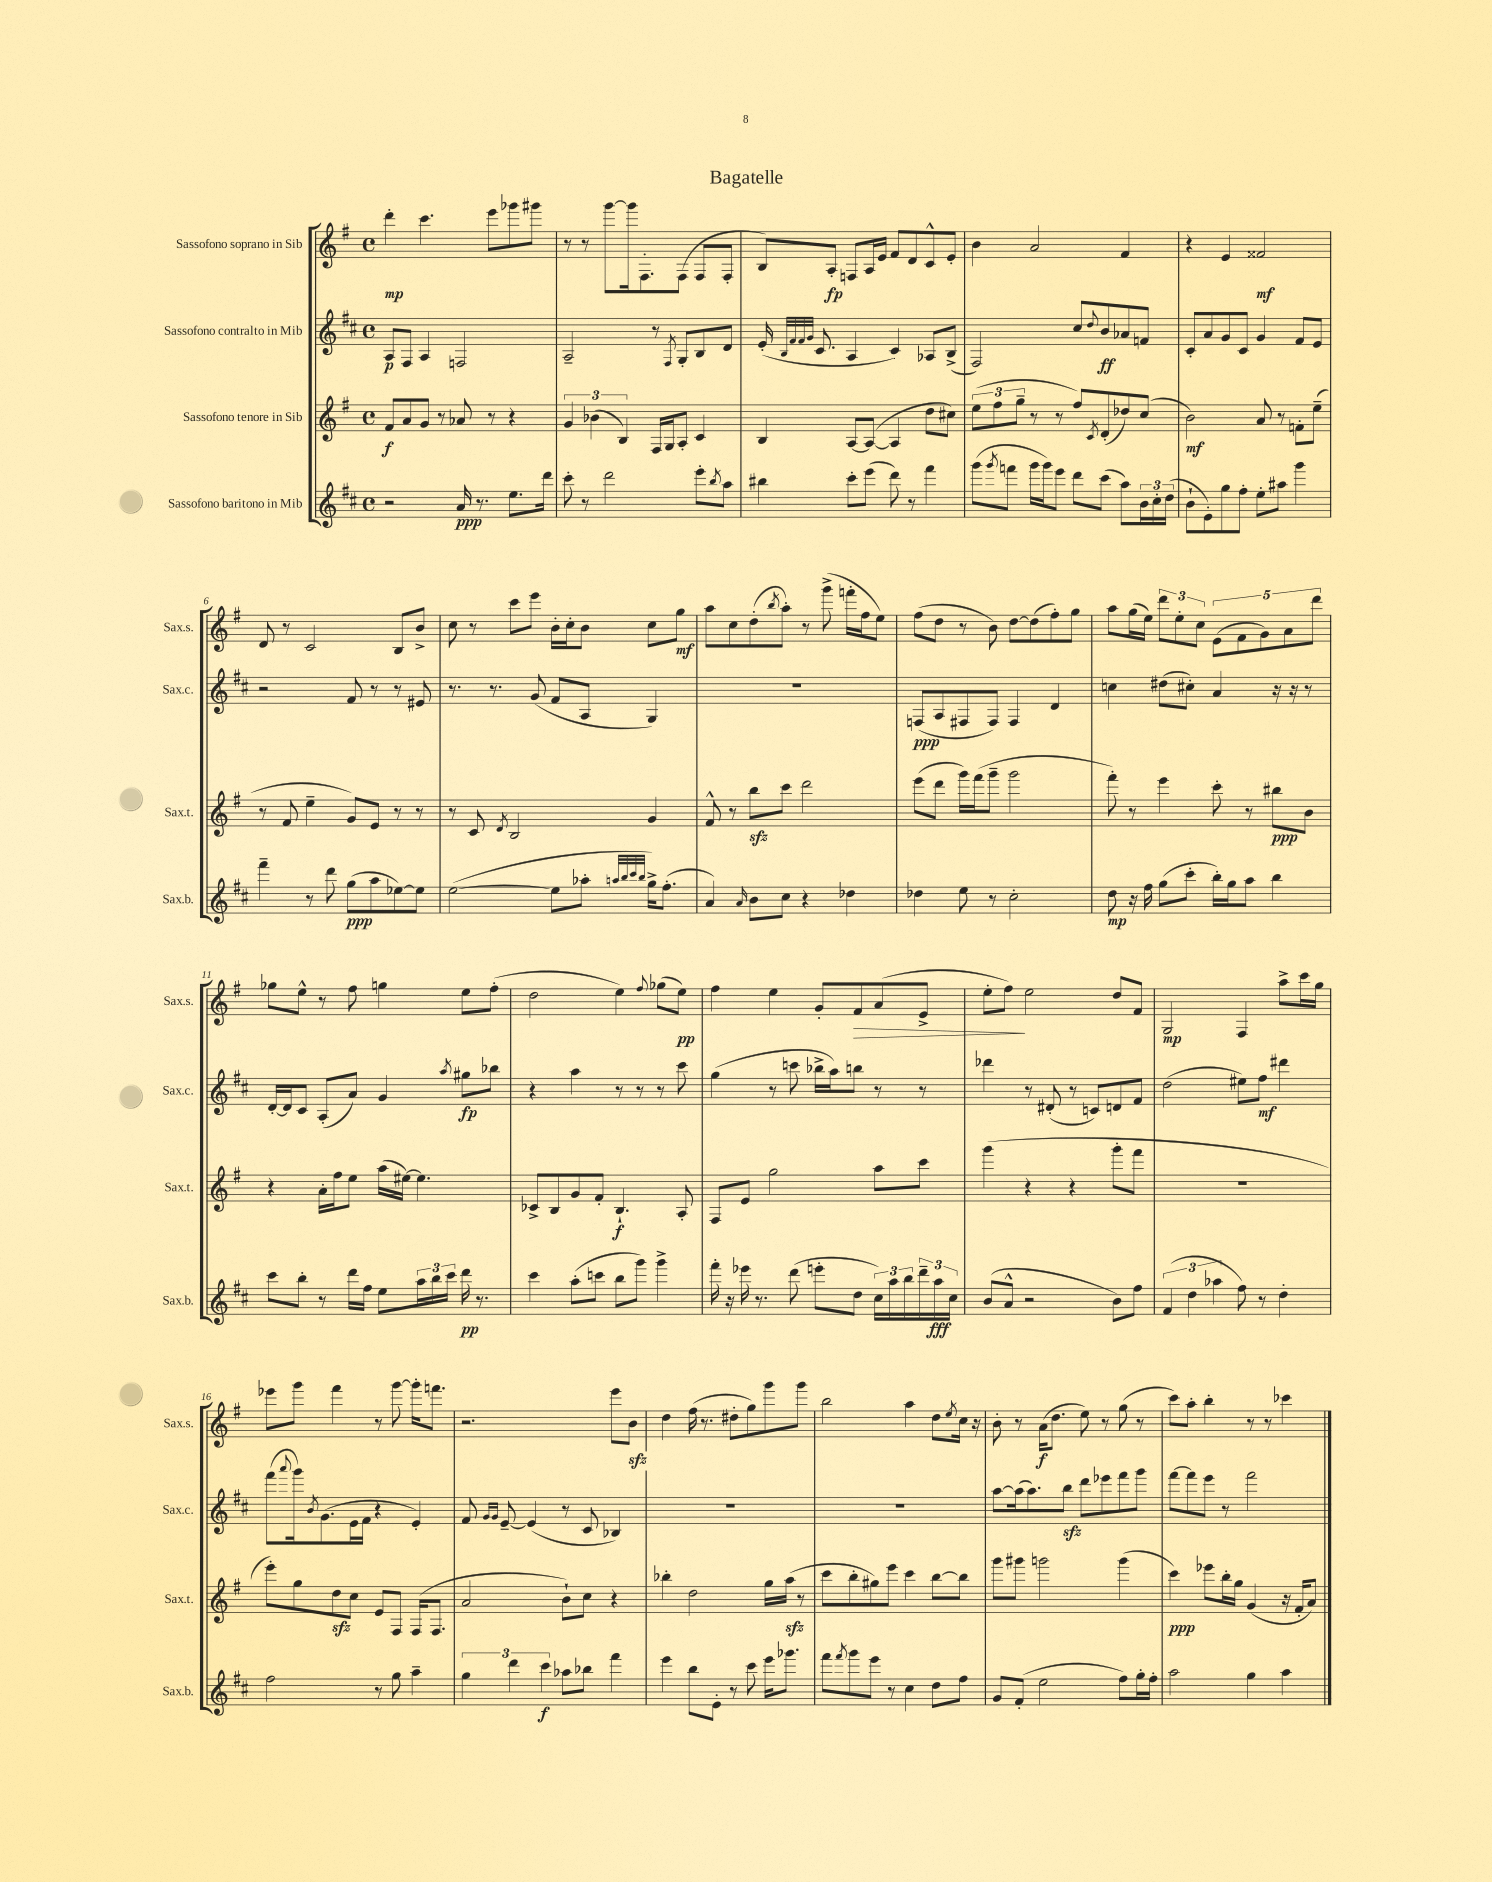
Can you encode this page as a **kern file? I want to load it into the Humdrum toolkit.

**kern	**dynam	**kern	**dynam	**kern	**dynam	**kern	**dynam
*part4	*part4	*part3	*part3	*part2	*part2	*part1	*part1
*staff4	*staff4	*staff3	*staff3	*staff2	*staff2	*staff1	*staff1
*I"Sassofono baritono in Mib	*	*I"Sassofono tenore in Sib	*	*I"Sassofono contralto in Mib	*	*I"Sassofono soprano in Sib	*
*I'Sax.b.	*	*I'Sax.t.	*	*I'Sax.c.	*	*I'Sax.s.	*
*clefG2	*	*clefG2	*	*clefG2	*	*clefG2	*
*k[f#c#]	*	*k[f#]	*	*k[f#c#]	*	*k[f#]	*
*M4/4	*	*M4/4	*	*M4/4	*	*M4/4	*
*met(c)	*	*met(c)	*	*met(c)	*	*met(c)	*
=1	=1	=1	=1	=1	=1	=1	=1
2r	.	8f#/L	f	8A/L	p	4ddd'\	mp
.	.	8a/	.	8F#/J	.	.	.
.	.	8g/J	.	4A/	.	4.ccc\	.
.	.	8r	.	.	.	.	.
16a/	ppp	8a-X/	.	2Fn/	.	.	.
8.r	.	.	.	.	.	.	.
.	.	8r	.	.	.	8eee\L	.
8.ee\L	.	4r	.	.	.	8ggg-X\	.
.	.	.	.	.	.	8ggg#X\J	.
16ddd\Jk	.	.	.	.	.	.	.
=2	=2	=2	=2	=2	=2	=2	=2
8ccc#'\	.	6g/	.	2A~/	.	8r	.
8r	.	.	.	.	.	8r	.
.	.	(6b-X\	.	.	.	.	.
2ddd\	.	.	.	.	.	[8ggg\L	.
.	.	6B/)	.	.	.	.	.
.	.	.	.	.	.	16ggg\k]	.
.	.	.	.	.	.	8.F#'\	.
.	.	16F#/LL	.	8r	.	.	.
.	.	16G/J	.	.	.	.	.
.	.	.	.	8qF#/	.	.	.
.	.	8A'/J	.	8G'/L	.	(8F#\J	.
8eee'\L	.	4c/	.	8B/	.	8F#/L	.
8qbb/	.	.	.	.	.	.	.
8aa\J	.	.	.	8d/J	.	8F#'/J	.
=3	=3	=3	=3	=3	=3	=3	=3
4bb#X\	.	4B/	.	(16e'/	.	8B/L)	.
.	.	.	.	32qqB/LLL	.	.	.
.	.	.	.	32qqf#/	.	.	.
.	.	.	.	32qqf#/	.	.	.
.	.	.	.	32qqg/JJJ	.	.	.
.	.	.	.	8.c#/	.	.	.
.	.	.	.	.	.	8A'/J	fp
8ccc#'\L	.	[8A/L	.	4A/	.	8Fn/L	.
(8eee\J	.	(8A/J_	.	.	.	16A/L	.
.	.	.	.	.	.	16e/JJ	.
8ddd\)	.	4A/]	.	4c#/)	.	8f#/L	.
8r	.	.	.	.	.	8d/	.
4fff#\	.	8dd\L	.	8A-X/L	.	8c^^/	.
.	.	8cc#X\J)	.	(8B^/J	.	8e'/J	.
=4	=4	=4	=4	=4	=4	=4	=4
(8ggg\L	.	(12ee\L	.	2F#/)	.	4b\	.
.	.	12ff#\	.	.	.	.	.
8qggg/	.	.	.	.	.	.	.
8fffn\J	.	.	.	.	.	.	.
.	.	12gg~\J	.	.	.	.	.
16ggg\LL	.	8r	.	.	.	2a/	.
16ggg\J)	.	.	.	.	.	.	.
8eee\J	.	8r	.	.	.	.	.
8ddd\L	.	8ff#/L)	.	8cc#/L	.	.	.
.	.	8qc/	.	8qqdd/	.	.	.
(8ccc#\J	.	(8d'/	.	8b/	ff	.	.
8aa\L)	.	8dd-X/)	.	8a-X/	.	4f#/	.
24b\L	.	(8cc/J	.	8fn/J	.	.	.
24cc#'\	.	.	.	.	.	.	.
(24dd\JJ	.	.	.	.	.	.	.
=5	=5	=5	=5	=5	=5	=5	=5
8b`\L	.	2b\)	mf	8c#'/L	.	4r	.
8e'\)	.	.	.	8a/	.	.	.
8gg\	.	.	.	8g/	.	4e/	.
8ff#'\J	.	.	.	8c#/J	.	.	.
8ee'\L	.	8a/	.	4g/	.	2f##X/	mf
8aa#X\J	.	8r	.	.	.	.	.
4ggg\	.	8fn'\L	.	8f#/L	.	.	.
.	.	(8ee~\J	.	8e/J	.	.	.
!!LO:LB:g=z
=6	=6	=6	=6	=6	=6	=6	=6
4fff#~\	.	8r	.	2r	.	8d/	.
.	.	8f#/	.	.	.	8r	.
8r	.	4ee~\	.	.	.	2c/	.
8ddd\	.	.	.	.	.	.	.
(8gg\L	ppp	8g/L)	.	8f#/	.	.	.
8aa\	.	8e/J	.	8r	.	.	.
[8ee-X\)	.	8r	.	8r	.	8B/L	.
8ee-\J]	.	8r	.	8e#X/	.	8b^/J	.
=7	=7	=7	=7	=7	=7	=7	=7
([2ee\	.	8r	.	8.r	.	8cc\	.
.	.	8c/	.	.	.	8r	.
.	.	.	.	8.r	.	.	.
.	.	8qd/	.	.	.	.	.
.	.	2B/	.	.	.	8ccc\L	.
.	.	.	.	(8g/	.	8eee\J	.
8ee\L]	.	.	.	8f#/L	.	16b'\LL	.
.	.	.	.	.	.	16cc'\J	.
8aa-X'\J	.	.	.	8A/J	.	8b\J	.
32qqaan/LLL	.	.	.	.	.	.	.
32qqbb/	.	.	.	.	.	.	.
32qqccc#/	.	.	.	.	.	.	.
32qqbb/JJJ	.	.	.	.	.	.	.
16gg^\KL)	.	4g/	.	4G/)	.	8cc\L	.
(8.ff#'\J	.	.	.	.	.	.	.
.	.	.	.	.	.	8gg\J	mf
=8	=8	=8	=8	=8	=8	=8	=8
4a/)	.	8f#^^/	.	1r	.	8aa\L	.
.	.	8r	.	.	.	8cc\	.
16qqa/	.	.	.	.	.	.	.
8b\L	.	8bbzz\L	.	.	.	(8dd'\	.
.	.	.	.	.	.	8qbb/	.
8cc#\J	.	8ccc\J	.	.	.	8aa'\J)	.
4r	.	2ddd\	.	.	.	8r	.
.	.	.	.	.	.	(8ggg^\	.
4dd-X\	.	.	.	.	.	16fffn'\LL	.
.	.	.	.	.	.	16ff#\J	.
.	.	.	.	.	.	8ee\J)	.
=9	=9	=9	=9	=9	=9	=9	=9
4dd-X\	.	(8eee\L	.	(8Fn/L	ppp	(8ff#\L	.
.	.	8ddd\J	.	8A/	.	8dd\J	.
8ee\	.	16ggg\LL)	.	8F#X/	.	8r	.
.	.	(16fff#\J	.	.	.	.	.
8r	.	8ggg~\J	.	8F#/J)	.	8b\)	.
2cc#'\	.	2ggg\	.	4F#/	.	[8dd\L	.
.	.	.	.	.	.	(8dd\]	.
.	.	.	.	4d/	.	8ff#'\)	.
.	.	.	.	.	.	8gg\J	.
=10	=10	=10	=10	=10	=10	=10	=10
8dd\	mp	8fff#'\)	.	4ccn\	.	8aa\L	.
16r	.	8r	.	.	.	(16gg\L	.
16ff#\	.	.	.	.	.	16ee\JJ)	.
(8gg\L	.	4eee\	.	(8dd#X\L	.	12ddd\L	.
.	.	.	.	.	.	12ee'\	.
8ccc#'\J	.	.	.	8cc#X'\J)	.	.	.
.	.	.	.	.	.	12cc\J	.
16bb'\LL)	.	8ccc'\	.	4a/	.	(10e\L	.
16gg\J	.	.	.	.	.	.	.
.	.	.	.	.	.	10f#\	.
8aa\J	.	8r	.	.	.	.	.
.	.	.	.	.	.	10g\)	.
4bb\	.	8bb#X\L	ppp	16r	.	.	.
.	.	.	.	.	.	10a\	.
.	.	.	.	16r	.	.	.
.	.	8b\J	.	8r	.	.	.
.	.	.	.	.	.	10ddd\J	.
!!LO:LB:g=z
=11	=11	=11	=11	=11	=11	=11	=11
8ccc#\L	.	4r	.	[16d'/LL	.	8gg-X\L	.
.	.	.	.	16d/J]	.	.	.
8bb'\J	.	.	.	8c#/J	.	8ee^^\J	.
8r	.	16a'\LL	.	(8A'/L	.	8r	.
.	.	16ff#\J	.	.	.	.	.
16ddd\LL	.	8ee\J	.	8a/J)	.	8ff#\	.
16ff#\JJ	.	.	.	.	.	.	.
8ee\L	.	(16aa\LL	.	4g/	.	4ggn\	.
.	.	[16ee#X\JJ)	.	.	.	.	.
24aa\L	.	4.ee#\]	.	.	.	.	.
24bb\	.	.	.	.	.	.	.
24ccc#\JJ	.	.	.	.	.	.	.
.	.	.	.	8qaa/	.	.	.
16ddd\	pp	.	.	8gg#X\L	fp	8ee\L	.
8.r	.	.	.	.	.	.	.
.	.	.	.	8bb-X\J	.	(8ff#'\J	.
=12	=12	=12	=12	=12	=12	=12	=12
4ccc#\	.	8c-X^/L	.	4r	.	2dd\	.
.	.	8B/	.	.	.	.	.
(8aa'\L	.	8g/	.	4aa\	.	.	.
8cccn\J	.	8f#'/J	.	.	.	.	.
8bb\L	.	4.B`/	f	8r	.	4ee\)	.
8ggg\J)	.	.	.	8r	.	.	.
.	.	.	.	.	.	8qqff#/	.
4ggg^\	.	.	.	8r	.	(8gg-X\L	.
.	.	8A'/	.	8ccc#\	.	8ee\J)	pp
=13	=13	=13	=13	=13	=13	=13	=13
16fff#'\	.	8F#/L	.	(4gg\	.	4ff#\	.
16r	.	.	.	.	.	.	.
16eee-X\	.	8e/J	.	.	.	.	.
8.r	.	.	.	.	.	.	.
.	.	2gg\	.	8r	.	4ee\	.
(8ddd\	.	.	.	8cccn\	.	.	.
8eeen'\L	.	.	.	16bb-X^\LL	.	8g'/L	.
.	.	.	.	16aa\J)	.	.	.
!	!	!	!	!	!	!	!LO:HP:b
8dd\J	.	.	.	8bbn\J	.	8f#/	>
24cc#\LL)	.	8aa\L	.	8r	.	(8a/	.
24aa\	.	.	.	.	.	.	.
24bb\	.	.	.	.	.	.	.
24ddd~\	.	8ccc\J	.	8r	.	8e^/J	.
24aa\	fff	.	.	.	.	.	.
24cc#\JJ	.	.	.	.	.	.	.
=14	=14	=14	=14	=14	=14	=14	=14
(8b/L	.	(4ggg\	.	4ddd-X\	.	8ee'\L	.
8a^^/J	.	.	.	.	.	8ff#\J)	.
2r	.	4r	.	8r	.	2ee\	]
.	.	.	.	(8d#X'/	.	.	.
.	.	4r	.	8r	.	.	.
.	.	.	.	8cn/L)	.	.	.
8b\L)	.	8ggg'\L	.	8dn/	.	8dd/L	.
8ff#\J	.	8fff#\J	.	8f#/J	.	8f#/J	.
=15	=15	=15	=15	=15	=15	=15	=15
(6f#/	.	1r	.	(2dd\	.	2G/	mp
6dd\	.	.	.	.	.	.	.
6aa-X\	.	.	.	.	.	.	.
8ff#\)	.	.	.	8ee#X\L)	.	4F#/	.
8r	.	.	.	8ff#\J	mf	.	.
4dd'\	.	.	.	4ddd#X\	.	8aa^\L	.
.	.	.	.	.	.	16ccc\L	.
.	.	.	.	.	.	16gg\JJ	.
!!LO:LB:g=z
=16	=16	=16	=16	=16	=16	=16	=16
2ff#\	.	8eee'\L)	.	(8fff#\L	.	8eee-X\L	.
.	.	.	.	8qqaaa/	.	.	.
.	.	8gg\	.	16ggg\k)	.	8ggg\J	.
.	.	.	.	8qb/	.	.	.
.	.	.	.	(8.g\	.	.	.
.	.	8ddzz\	.	.	.	4fff#\	.
.	.	8cc\J	.	16e\L	.	.	.
.	.	.	.	16f#\JJ	.	.	.
8r	.	8e/L	.	4r	.	8r	.
8gg\	.	8F#/J	.	.	.	[8ggg\	.
4aa~\	.	(16F#/KL	.	4e'/)	.	16ggg'\KL]	.
.	.	8.F#/J	.	.	.	8.fffn\J	.
=17	=17	=17	=17	=17	=17	=17	=17
6gg\	.	2a/	.	8f#/	.	2.r	.
.	.	.	.	16qqg/LL	.	.	.
.	.	.	.	16qqg/JJ	.	.	.
.	.	.	.	[8e~/	.	.	.
6ddd\	.	.	.	.	.	.	.
.	.	.	.	(4e/]	.	.	.
6ccc#\	f	.	.	.	.	.	.
8aa-X\L	.	8b`\L)	.	8r	.	.	.
8bb-X\J	.	8cc\J	.	8c#/	.	.	.
4fff#\	.	4r	.	4B-X/)	.	8eee\L	.
.	.	.	.	.	.	8bzz\J	.
=18	=18	=18	=18	=18	=18	=18	=18
4eee\	.	4bb-X'\	.	1r	.	4dd\	.
8bb\L	.	2dd\	.	.	.	(16ff#\	.
.	.	.	.	.	.	8.r	.
8e'\J	.	.	.	.	.	.	.
8r	.	.	.	.	.	8dd#X'\L	.
8ccc#\	.	.	.	.	.	8gg\)	.
16eee\KL	.	16gg\LL	.	.	.	8ggg\	.
8.ggg-X\J	.	(16aazz\JJ	.	.	.	.	.
.	.	8r	.	.	.	8ggg\J	.
=19	=19	=19	=19	=19	=19	=19	=19
8fff#\L	.	8ccc\L	.	1r	.	2bb\	.
8qfff#/	.	.	.	.	.	.	.
8ggg\	.	8bb'\	.	.	.	.	.
8eee\J	.	8gg#X\)	.	.	.	.	.
8r	.	8eee\J	.	.	.	.	.
4cc#\	.	4ccc\	.	.	.	4aa\	.
8dd\L	.	[8bb\L	.	.	.	8dd\L	.
.	.	.	.	.	.	8qee/	.
8ff#\J	.	8bb\J]	.	.	.	16cc\Jk	.
.	.	.	.	.	.	16r	.
=20	=20	=20	=20	=20	=20	=20	=20
8g/L	.	8ggg\L	.	[8aa\L	.	8b'\	.
(8f#'/J	.	8ggg#X\J	.	(16aa\k]	.	8r	.
.	.	.	.	8.aa\)	.	.	.
2ee\	.	2gggn\	.	.	.	(16a\KL	f
.	.	.	.	.	.	8.dd\J	.
.	.	.	.	8bbzz\J	.	.	.
.	.	.	.	8ddd\L	.	8ee\)	.
.	.	.	.	8eee-X\	.	8r	.
8ff#\L)	.	(4ggg\	.	8fff#\	.	(8gg\	.
16gg'\L	.	.	.	8ggg\J	.	8r	.
16ff#'\JJ	.	.	.	.	.	.	.
=21	=21	=21	=21	=21	=21	=21	=21
2aa\	.	4ccc\)	ppp	[8fff#\L	.	8ccc\L)	.
.	.	.	.	8fff#\]	.	8aa'\J	.
.	.	8eee-X\L	.	8eee\J	.	4bb'\	.
.	.	16bb'\L	.	8r	.	.	.
.	.	16gg\JJ	.	.	.	.	.
4gg\	.	(4g/	.	2fff#\	.	8r	.
.	.	.	.	.	.	8r	.
4aa\	.	16r	.	.	.	4ccc-X\	.
.	.	16f#'/KL	.	.	.	.	.
.	.	8a/J)	.	.	.	.	.
==	==	==	==	==	==	==	==
*-	*-	*-	*-	*-	*-	*-	*-
